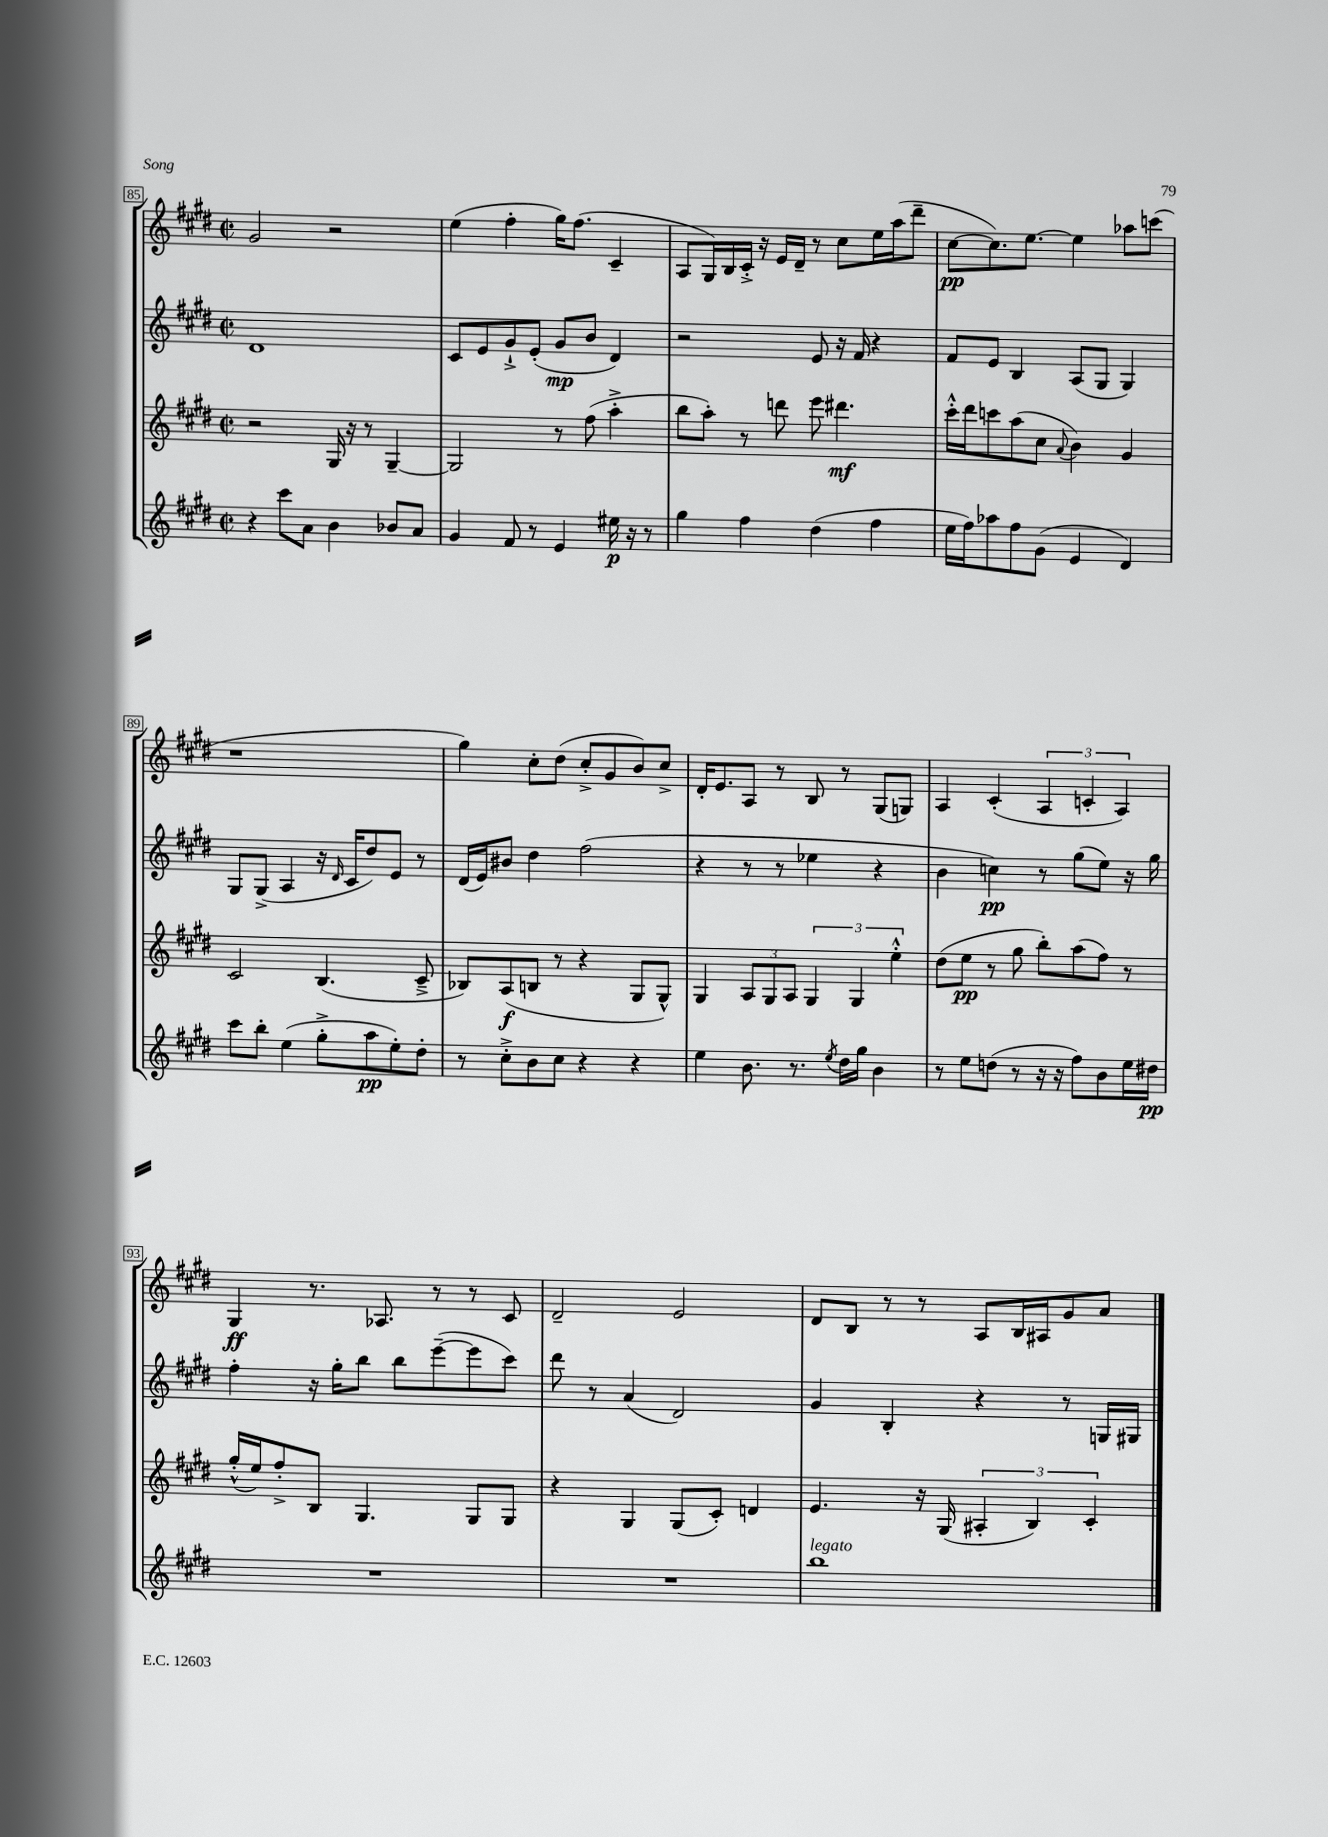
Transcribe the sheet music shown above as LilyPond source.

<<
\new StaffGroup <<
\new Staff = "s0" {
    \clef treble \key e \major \defaultTimeSignature \time 2/2
    gis'2 r2 |
    e''4( fis''4-. gis''16) fis''8.( cis'4-- |
    a8 gis16) b16 cis'16-.-> r16 e'16 dis'16-- r8 cis''8 e''16 a''16( dis'''8-- |
    cis''8~\pp cis''8.) e''8.~ e''4 aes''8 c'''8( |
    r1 |
    gis''4) cis''8-. dis''8( cis''8-.-> gis'8 b'8) cis''8-> |
    dis'16-. e'8. a8 r8 b8 r8 gis8( g8) |
    a4 cis'4-.( \tuplet 3/2 { a4 c'4-. a4) } |
    gis4\ff r8. aes8. r8 r8 cis'8 |
    dis'2-- e'2 |
    dis'8 b8 r8 r8 a8 b16 ais16 gis'8 a'8 \bar "|." |
}
\new Staff = "s1" {
    \clef treble \key e \major \defaultTimeSignature \time 2/2
    dis'1 |
    cis'8 e'8 gis'8-!-> e'8-.( gis'8\mp b'8 dis'4) |
    r2 e'8 r16 fis'16 r4 |
    fis'8 e'8 b4 a8( gis8 gis4) |
    gis8 gis8->( a4 r16 \grace { dis'16 } cis'16 dis''8) e'8 r8 |
    dis'16( e'16) bis'8 dis''4 fis''2( |
    r4 r8 r8 ees''4 r4 |
    b'4 c''4\pp) r8 gis''8( e''8) r16 gis''16 |
    fis''4-. r16 gis''16-. b''8 b''8 e'''8~--( e'''8 cis'''8) |
    dis'''8 r8 a'4( dis'2) |
    gis'4 b4-. r4 r8 g16 gis16 \bar "|." |
}
\new Staff = "s2" {
    \clef treble \key e \major \defaultTimeSignature \time 2/2
    r2 gis16 r16 r8 gis4~-- |
    gis2 r8 fis''8( a''4-.-> |
    b''8 a''8-.) r8 d'''8 e'''8 dis'''4.\mf |
    cis'''16-.-^ dis'''16 c'''8 a''8( cis''8 \appoggiatura { a'8 } b'4) gis'4 |
    cis'2 b4.( cis'8---> |
    bes8) a8\f( b8 r8 r4 gis8 gis8-^) |
    gis4 \tuplet 3/2 { a8 gis8 a8 } \tuplet 3/2 { gis4 gis4 e''4-.-^ } |
    dis''8( e''8\pp r8 gis''8 b''8-.) a''8( fis''8) r8 |
    gis''16-.-^( e''16) fis''8-.-> b8 gis4. gis8 gis8 |
    r4 gis4 gis8( cis'8-.) d'4 |
    e'4. r16 gis16( \tuplet 3/2 { ais4-. b4) cis'4-. } \bar "|." |
}
\new Staff = "s3" {
    \clef treble \key e \major \defaultTimeSignature \time 2/2
    r4 cis'''8 a'8 b'4 bes'8 a'8 |
    gis'4 fis'8 r8 e'4 eis''16\p r16 r8 |
    gis''4 fis''4 dis''4( fis''4 |
    e''16 fis''16) aes''8 fis''8 gis'8( e'4 dis'4) |
    cis'''8 b''8-. e''4( gis''8-.-> a''8\pp e''8-.) dis''8-. |
    r8 cis''8-.-> b'8 cis''8 r4 r4 |
    e''4 b'8. r8. \acciaccatura { e''8 } dis''16 gis''16 b'4 |
    r8 e''8 d''8( r8 r16 r16 fis''8) b'8 e''16 dis''16\pp |
    R1 |
    R1 |
    b''1^\markup { \italic "legato" } \bar "|." |
}
>>
>>
\layout { \context { \Score currentBarNumber = #85 \override BarNumber.stencil = #(make-stencil-boxer 0.1 0.3 ly:text-interface::print) } }
